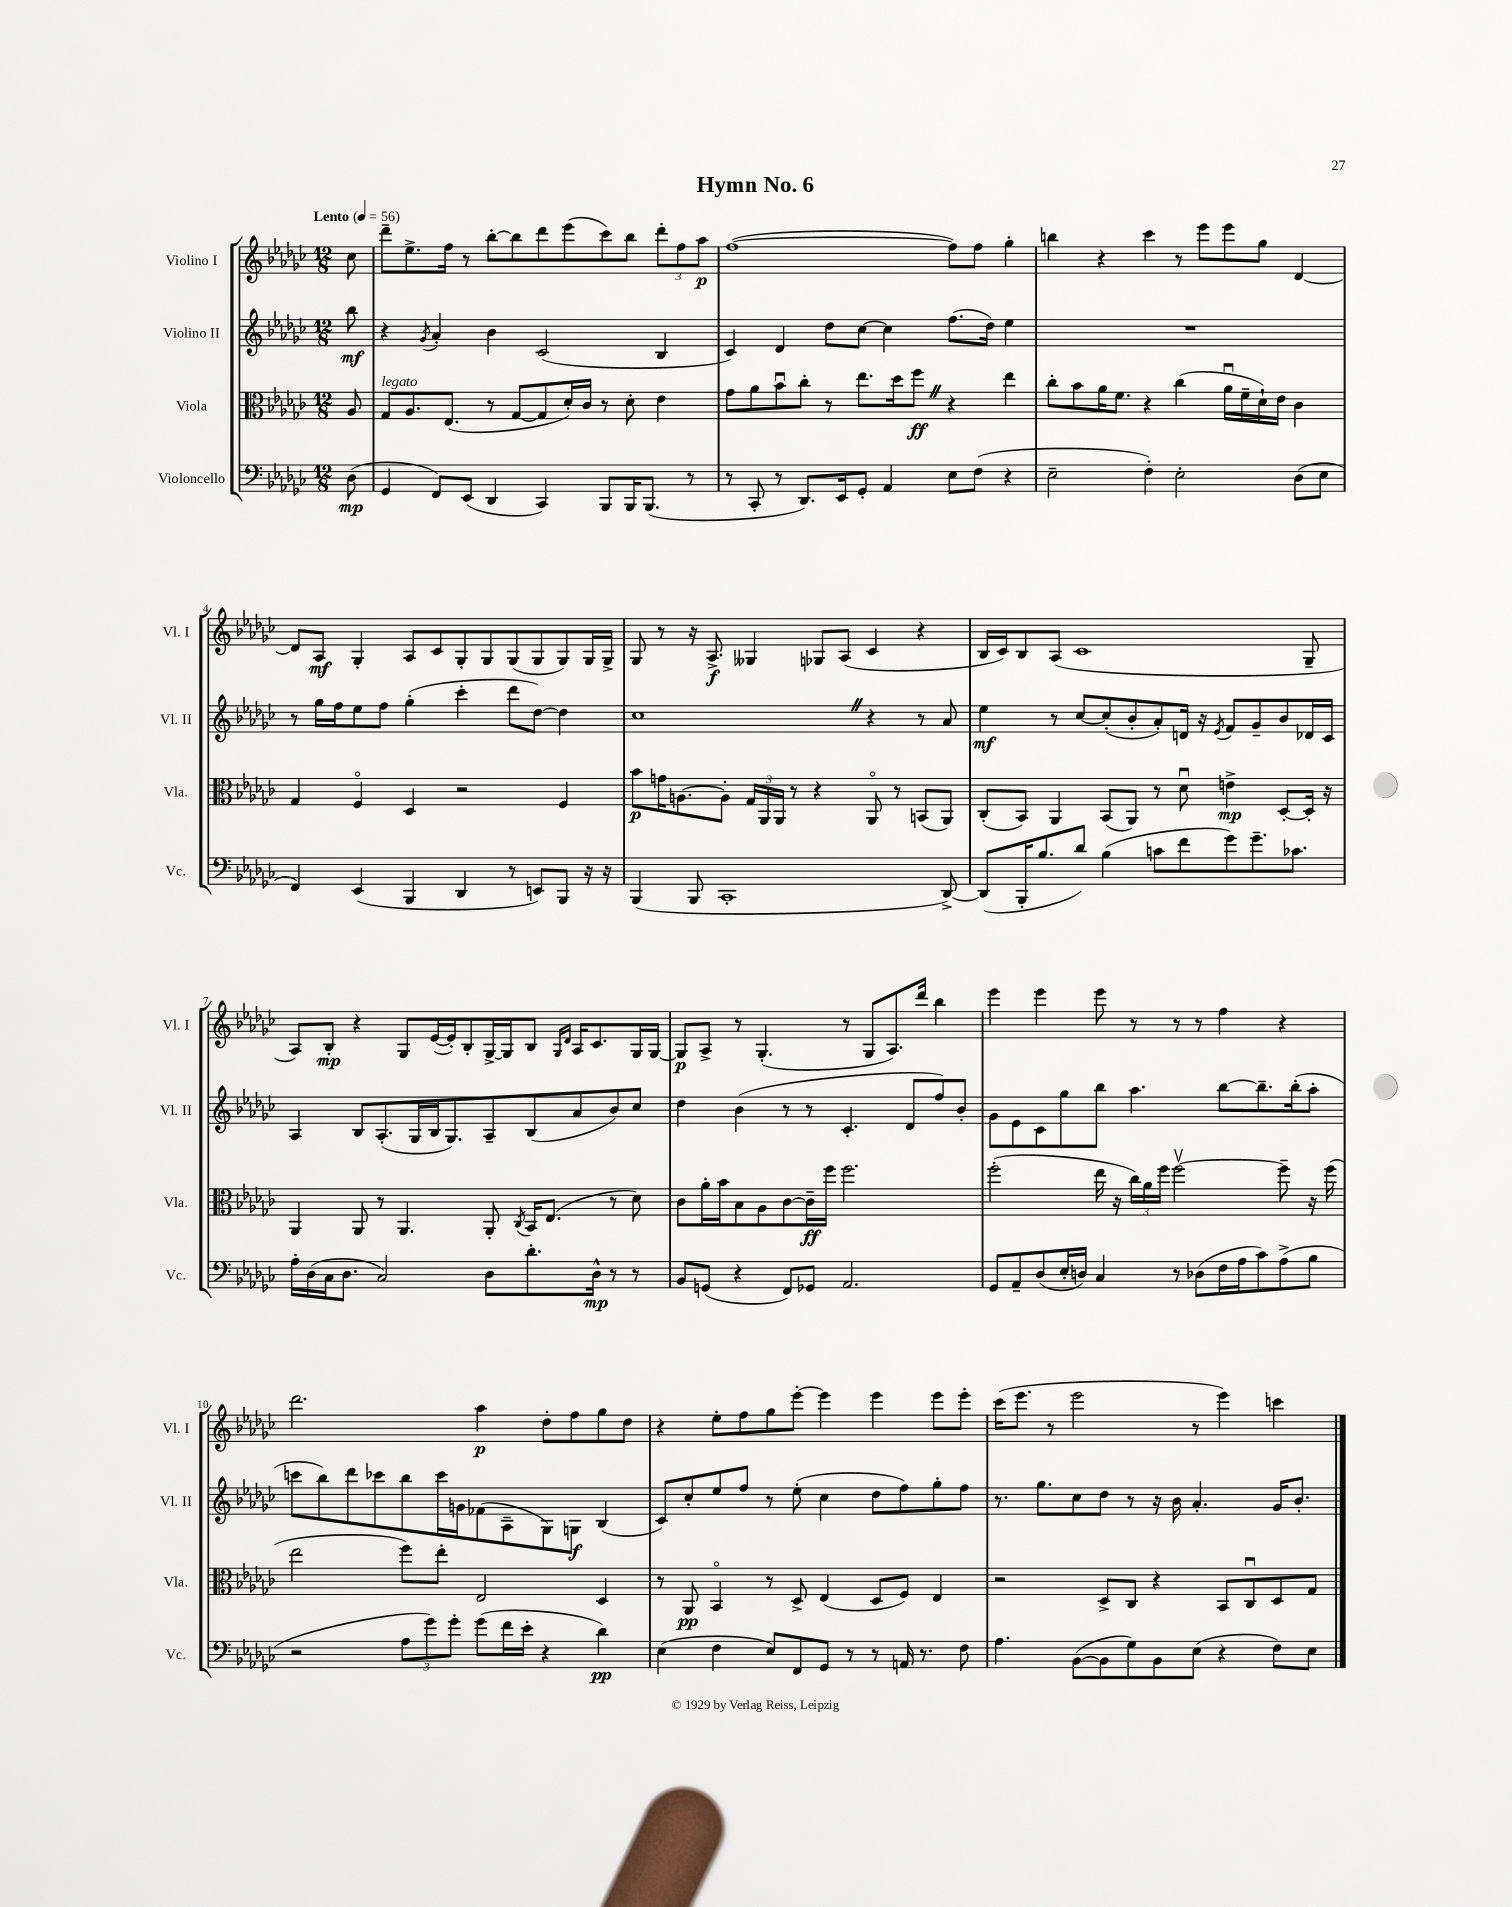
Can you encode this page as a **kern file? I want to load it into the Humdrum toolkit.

**kern	**dynam	**kern	**dynam	**kern	**dynam	**kern	**dynam
*part4	*part4	*part3	*part3	*part2	*part2	*part1	*part1
*staff4	*staff4	*staff3	*staff3	*staff2	*staff2	*staff1	*staff1
*I"Violoncello	*	*I"Viola	*	*I"Violino II	*	*I"Violino I	*
*I'Vc.	*	*I'Vla.	*	*I'Vl. II	*	*I'Vl. I	*
*clefF4	*	*clefC3	*	*clefG2	*	*clefG2	*
*k[b-e-a-d-g-c-]	*	*k[b-e-a-d-g-c-]	*	*k[b-e-a-d-g-c-]	*	*k[b-e-a-d-g-c-]	*
*M12/8	*	*M12/8	*	*M12/8	*	*M12/8	*
*MM56	*	*MM56	*	*MM56	*	*MM56	*
=	=	=	=	=	=	=	=
!	!	!	!	!	!	!LO:TX:a:B:t=Lento	!
(8D-\	mp	8A-/	.	8bb-\	mf	8cc-\	.
=1	=1	=1	=1	=1	=1	=1	=1
!	!	!LO:TX:a:i:t=legato	!	!	!	!	!
4GG-/	.	8G-/L	.	4r	.	8ddd-~\L	.
.	.	8.A-/	.	.	.	8.ee-^\	.
.	.	.	.	8qg-/	.	.	.
8FF/L)	.	.	.	4a-'/	.	.	.
.	.	(8.E-/J	.	.	.	16ff\Jk	.
(8EE-/J	.	.	.	.	.	8r	.
4DD-/	.	8r	.	4b-\	.	[8bb-'\L	.
.	.	[8G-/L	.	.	.	8bb-\]	.
4CC-/)	.	8G-/]	.	(2c-/	.	8ddd-\	.
.	.	16d-'/L)	.	.	.	(8eee-\	.
.	.	16c-/JJ	.	.	.	.	.
8BBB-/L	.	8r	.	.	.	8ccc-\)	.
16BBB-/K	.	8d-'\	.	.	.	8bb-\J	.
(8.BBB-/J	.	.	.	.	.	.	.
.	.	4e-\	.	4B-/	.	12ddd-'\L	.
.	.	.	.	.	.	12ff\	.
8r	.	.	.	.	.	.	.
.	.	.	.	.	.	12aa-\J	p
=2	=2	=2	=2	=2	=2	=2	=2
8r	.	8g-\L	.	4c-/)	.	([1ff	.
8CC-'/	.	8a-\	.	.	.	.	.
8r	.	8b-u\	.	4d-/	.	.	.
8.DD-/L)	.	8cc-'\J	.	.	.	.	.
.	.	8r	.	8dd-\L	.	.	.
16EE-/k	.	.	.	.	.	.	.
8GG-'/J	.	8.ee-\L	.	[8cc-\J	.	.	.
4AA-/	.	.	.	4cc-\]	.	.	.
.	.	16dd-\k	.	.	.	.	.
.	.	8ffZ\J	ff	.	.	.	.
8E-\L	.	4r	.	(8.ff\L	.	8ff\L])	.
(8F\J	.	.	.	.	.	8ff\J	.
.	.	.	.	16dd-\Jk)	.	.	.
4r	.	4ee-\	.	4ee-\	.	4gg-'\	.
=3	=3	=3	=3	=3	=3	=3	=3
2E-~\	.	8cc-'\L	.	1.r	.	4bbn\	.
.	.	8b-\	.	.	.	.	.
.	.	16a-\K	.	.	.	4r	.
.	.	8.f\J	.	.	.	.	.
4F'\)	.	4r	.	.	.	4ccc-\	.
2E-'\	.	(4cc-\	.	.	.	8r	.
.	.	.	.	.	.	8eee-\L	.
.	.	16a-u\LL	.	.	.	8eee-\	.
.	.	16f~\	.	.	.	.	.
.	.	16d-`\)	.	.	.	8gg-\J	.
.	.	16e-\JJ	.	.	.	.	.
(8D-\L	.	4c-\	.	.	.	[4d-/	.
8E-\J	.	.	.	.	.	.	.
!!LO:LB:g=z
=4	=4	=4	=4	=4	=4	=4	=4
4FF/)	.	4G-/	.	8r	.	8d-/L]	.
.	.	.	.	16gg-\LL	.	8A-/J	mf
.	.	.	.	16ff\J	.	.	.
(4EE-/	.	4F/	.	8ee-\	.	4G-'/	.
.	.	.	.	8ff\J	.	.	.
4BBB-/	.	4D-/	.	(4gg-'\	.	8A-/L	.
.	.	.	.	.	.	8c-/	.
4DD-/	.	2r	.	4ccc-'\	.	8G-'/	.
.	.	.	.	.	.	8G-/	.
8r	.	.	.	8ddd-\L	.	(8G-/	.
8EEn/L)	.	.	.	[8dd-\J)	.	8G-/	.
8BBB-/J	.	4F/	.	4dd-\]	.	8G-/)	.
16r	.	.	.	.	.	16G-/L	.
16r	.	.	.	.	.	16G-^/JJ	.
=5	=5	=5	=5	=5	=5	=5	=5
(4BBB-/	.	8b-\L	p	1cc-Z	.	8G-/	.
.	.	16gn\K	.	.	.	8r	.
.	.	[8.An\	.	.	.	.	.
8BBB-/	.	.	.	.	.	16r	.
.	.	.	.	.	.	8.A-^/	f
1CC-'	.	8A'\J]	.	.	.	.	.
.	.	24G-/LL	.	.	.	4G--X/	.
.	.	24AA-/	.	.	.	.	.
.	.	24AA-/JJ	.	.	.	.	.
.	.	8r	.	.	.	.	.
.	.	4r	.	.	.	8G-X/L	.
.	.	.	.	.	.	(8A-/J	.
.	.	8AA-/	.	4r	.	4c-/	.
.	.	8r	.	.	.	.	.
.	.	(8BBn/L	.	8r	.	4r	.
[8DD-^/)	.	8AA-/J)	.	8a-/	.	.	.
=6	=6	=6	=6	=6	=6	=6	=6
(8DD-/L]	.	(8C-'/L	.	4ee-\	mf	16B-/LL	.
.	.	.	.	.	.	16c-/J)	.
16BBB-'/K	.	8BB-/J)	.	.	.	8B-/	.
8.B-/	.	.	.	.	.	.	.
.	.	4AA-/	.	8r	.	(8A-/J	.
8d-/J)	.	.	.	[8cc-/L	.	1c-	.
(4B-\	.	(8BB-/L	.	(8cc-'/]	.	.	.
.	.	8AA-/J)	.	8b-'/	.	.	.
8cn\L	.	8r	.	8a-'/)	.	.	.
8f\	.	8d-u\	.	16dn/Jk	.	.	.
.	.	.	.	16r	.	.	.
.	.	.	.	8qe-/	.	.	.
8g-\)	.	4en^\	mp	8f/L	.	.	.
8.g-~\	.	.	.	8g-~/	.	.	.
.	.	[8D-'/L	.	8b-/	.	.	.
8.c-X\J	.	.	.	.	.	.	.
.	.	16D-'/Jk]	.	16d-X/L	.	8G-~/	.
.	.	16r	.	16c-/JJ	.	.	.
!!LO:LB:g=z
=7	=7	=7	=7	=7	=7	=7	=7
16A-'\LL	.	4AA-/	.	4A-/	.	8A-/L)	.
(16D-\	.	.	.	.	.	.	.
16C-\J	.	.	.	.	.	8B-'/J	mp
8.D-\J	.	.	.	.	.	.	.
.	.	8AA-/	.	8B-/L	.	4r	.
2C-/)	.	8r	.	(8.A-'/	.	.	.
.	.	4.AA-/	.	.	.	8G-/L	.
.	.	.	.	16G-/L	.	.	.
.	.	.	.	16B-/J	.	([16e-/L	.
.	.	.	.	8.G-/)	.	16e-'/J])	.
.	.	.	.	.	.	8B-'/	.
8D-\L	.	8AA-'/	.	8A-~/	.	[16G-^/L	.
.	.	.	.	.	.	16G-/J]	.
.	.	8qC-/	.	.	.	.	.
8.d-'\	.	16BB-/KL	.	(8B-/	.	8B-/J	.
.	.	(8.E-/J	.	.	.	.	.
.	.	.	.	.	.	16qqG-/LL	.
.	.	.	.	.	.	16qqd-/JJ	.
.	.	.	.	8a-/	.	16A-/KL	.
16D-^^\Jk	mp	.	.	.	.	8.c-/	.
8r	.	8r	.	8b-/)	.	.	.
8r	.	8d-\)	.	8cc-/J	.	16G-/L	.
.	.	.	.	.	.	[16G-/JJ	.
=8	=8	=8	=8	=8	=8	=8	=8
8BB-/L	.	8c-\L	.	4dd-\	.	8G-/L]	p
(8GGn/J	.	16a-'\L	.	.	.	8A-^/J	.
.	.	16b-\J	.	.	.	.	.
4r	.	8B-\	.	(4b-\	.	8r	.
.	.	8A-\	.	.	.	(4.G-'/	.
8FF/L)	.	[8c-\	.	8r	.	.	.
8GG-X/J	.	16c-~\L]	ff	8r	.	.	.
.	.	16ff\JJ	.	.	.	.	.
2.AA-/	.	2.ff\	.	4.c-'/	.	8r	.
.	.	.	.	.	.	8G-/L	.
.	.	.	.	.	.	8.A-/)	.
.	.	.	.	8d-/L	.	.	.
.	.	.	.	.	.	16ddd-/Jk	.
.	.	.	.	8ff/)	.	4bb-\	.
.	.	.	.	8b-'/J	.	.	.
=9	=9	=9	=9	=9	=9	=9	=9
8GG-/L	.	(2ff'\	.	8g-\L	.	4eee-\	.
8AA-~/	.	.	.	8e-\	.	.	.
(8D-/	.	.	.	8c-\	.	4eee-\	.
16E-'/L	.	.	.	8gg-\	.	.	.
16Dn/JJ)	.	.	.	.	.	.	.
4C-/	.	16ee-\	.	8bb-\J	.	8eee-\	.
.	.	16r	.	.	.	.	.
.	.	24cc-\LL)	.	4.aa-\	.	8r	.
.	.	24a-\	.	.	.	.	.
.	.	24ff\JJ	.	.	.	.	.
8r	.	[2ffv\	.	.	.	8r	.
(8D-X\L	.	.	.	.	.	8r	.
16F\L	.	.	.	[8bb-\L	.	4ff\	.
16A-\J	.	.	.	.	.	.	.
8c-\)	.	.	.	8.bb-~\]	.	.	.
(8A-^\	.	8ff~\]	.	.	.	4r	.
.	.	.	.	(16bb-'\k	.	.	.
8B-\J	.	16r	.	8aa-'\J	.	.	.
.	.	(16ff\	.	.	.	.	.
!!LO:LB:g=z
=10	=10	=10	=10	=10	=10	=10	=10
2r	.	2ee-\	.	8cccn\L	.	2.ddd-\	.
.	.	.	.	8bb-\)	.	.	.
.	.	.	.	8ddd-\	.	.	.
.	.	.	.	8ccc-X\	.	.	.
12A-\L	.	8ff\L)	.	8bb-\	.	.	.
12g-\)	.	.	.	.	.	.	.
.	.	8ee-'\J	.	16ccc-\L	.	.	.
12g-'\J	.	.	.	.	.	.	.
.	.	.	.	16gn\J	.	.	.
(8g-\L	.	2E-/	.	(8f-X\	.	4aa-\	p
16f\L	.	.	.	8A-~\	.	.	.
16e-'\JJ	.	.	.	.	.	.	.
4r	.	.	.	8G-\)	.	8dd-'\L	.
.	.	.	.	8Gn\J	f	8ff\	.
4d-\)	pp	4D-/	.	(4B-/	.	8gg-\	.
.	.	.	.	.	.	8dd-\J	.
=11	=11	=11	=11	=11	=11	=11	=11
(4E-\	.	8r	.	8c-/L)	.	4r	.
.	.	8AA-/	pp	8cc-'/	.	.	.
4F\	.	4BB-/	.	8ee-/	.	8ee-'\L	.
.	.	.	.	8ff/J	.	8ff\	.
8E-/L)	.	8r	.	8r	.	8gg-\	.
8FF/	.	8D-^/	.	(8ee-'\	.	[8eee-'\J	.
8GG-/J	.	(4E-/	.	4cc-\	.	4eee-\]	.
8r	.	.	.	.	.	.	.
8r	.	8D-/L	.	8dd-\L	.	4eee-\	.
16AAn/	.	8F/J)	.	8ff\)	.	.	.
8.r	.	.	.	.	.	.	.
.	.	4E-/	.	8gg-'\	.	8eee-\L	.
8F\	.	.	.	8ff\J	.	8eee-'\J	.
=12	=12	=12	=12	=12	=12	=12	=12
4.A-\	.	2r	.	8.r	.	(16ccc-\KL	.
.	.	.	.	.	.	8.eee-\J	.
.	.	.	.	8.gg-\L	.	.	.
.	.	.	.	.	.	8r	.
([8BB-\L	.	.	.	8cc-\	.	2eee-\	.
8BB-\]	.	8D-^/L	.	8dd-\J	.	.	.
8G-\)	.	8C-/J	.	8r	.	.	.
8BB-\	.	4r	.	16r	.	.	.
.	.	.	.	16b-\	.	.	.
(8E-\J	.	.	.	4.a-'/	.	8r	.
4r	.	8BB-/L	.	.	.	4eee-\)	.
.	.	8C-u/	.	.	.	.	.
8F\L)	.	8D-/	.	16g-/KL	.	4cccn\	.
.	.	.	.	8.b-'/J	.	.	.
8E-\J	.	8G-/J	.	.	.	.	.
==	==	==	==	==	==	==	==
*-	*-	*-	*-	*-	*-	*-	*-
